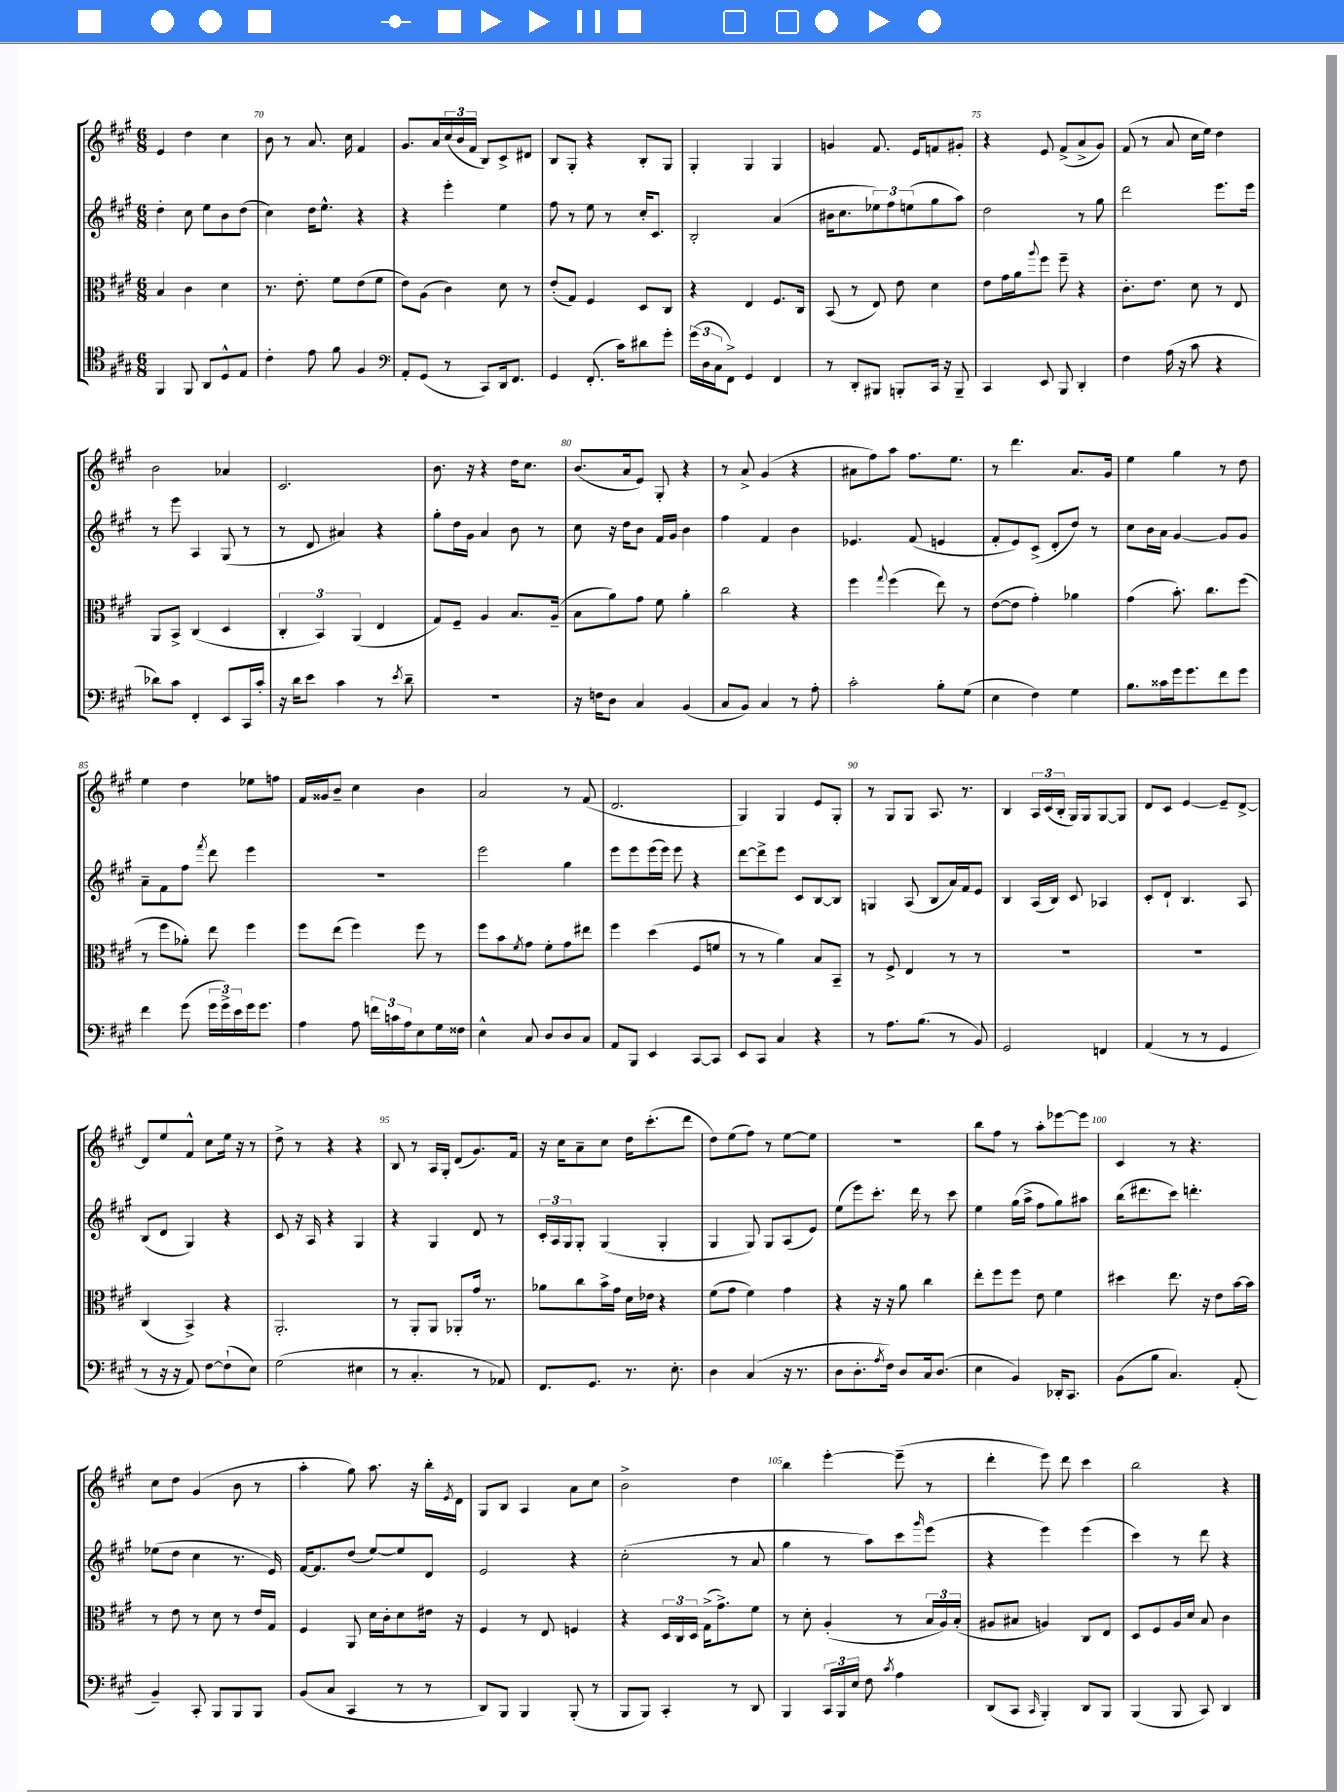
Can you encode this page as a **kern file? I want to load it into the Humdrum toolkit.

**kern	**kern	**kern	**kern
*part4	*part3	*part2	*part1
*staff4	*staff3	*staff2	*staff1
*clefC4	*clefC3	*clefG2	*clefG2
*k[f#c#g#]	*k[f#c#g#]	*k[f#c#g#]	*k[f#c#g#]
*M6/8	*M6/8	*M6/8	*M6/8
=69	=69	=69	=69
4FF#/	4B/	4dd'\	4e/
8FF#/	4c#\	8cc#\	4dd\
8AA/L	.	8ee\L	.
8D^^/	4d\	8b\	4cc#\
8E/J	.	(8dd\J	.
=70	=70	=70	=70
4c#'\	8.r	4cc#\)	8b\
.	.	.	8r
.	8.e'\	.	.
8e\	.	16dd\KL	8.a/
.	.	8.ee^^\J	.
8f#\	8f#\L	.	.
.	.	.	16cc#\
4F#/	(8e\	4r	4f#/
.	8f#\J	.	.
=71	=71	=71	=71
*clefF4	*	*	*
8AA'/L	8e\L)	4r	8.g#/L
(8GG#/J	(8A\J	.	.
.	.	.	16a/L
8r	4c#\)	4eee'\	(24cc#/
.	.	.	24b/
.	.	.	24f#/JJ
8CC#/L)	.	.	8B/L)
16DD/k	8d\	4ee\	8c#^/
8.FF#/J	.	.	.
.	8r	.	8d#X/J
=72	=72	=72	=72
4GG#/	(8e'/L	8ff#\	8B/L
.	8G#/J)	8r	8G#'/J
(8.FF#'/	4F#/	8ee\	4r
.	.	8r	.
16c#\KL)	.	.	.
8d#X\	8D/L	16cc#'/KL	8B'/L
.	.	8.c#/J	.
8g#'\J	8C#/J	.	8G#/J
=73	=73	=73	=73
(24g#\LL	4r	2B'/	4G#'/
24D\	.	.	.
24C#\J	.	.	.
8FF#^\J)	.	.	.
4GG#/	4E/	.	4G#/
4FF#/	8.F#/L	(4a/	4G#/
.	16C#/Jk	.	.
=74	=74	=74	=74
8r	(8BB/	16b#X\KL	4gn/
.	.	8.cc#\	.
8DD'/L	8r	.	.
8BBB#X/J	8E/)	12ee-X\)	8.f#/
.	.	12ff#\	.
8BBBn'/L	8e\	.	.
.	.	(12een\	.
.	.	.	16e/KL
16CC#/Jk	4d\	8gg#\	8fn/
16r	.	.	.
8BBB~/	.	8aa\J)	8g#X'/J
=75	=75	=75	=75
4CC#/	8e\L	2dd\	4r
.	16g#\L	.	.
.	16a\J	.	.
.	8qqaa/	.	.
8EE/	8ff#\J	.	8e/
8BBB/	8ff#~\	.	(8f#^/L
4DD'/	4r	8r	8a^/
.	.	8gg#\	8g#/J)
=76	=76	=76	=76
4F#\	8.c#'\L	2ddd\	(8f#/
.	.	.	8r
.	8.e\J	.	.
(16A\	.	.	8a/
16r	.	.	.
8c#\	8d\	.	16cc#\LL
.	.	.	16ee\JJ)
4r	8r	8.eee\L	4dd\
.	8E/	.	.
.	.	16eee\Jk	.
!!LO:LB:g=z
=77	=77	=77	=77
8d-X\L)	8AA/L	8r	2b\
8c#\J	8BB^/J	8eee\	.
4FF#'/	(4C#/	4A/	.
8EE/L	4D/	(8G#/	4a-X/
16CC#/L	.	8r	.
16c#'/JJ	.	.	.
=78	=78	=78	=78
16r	6C#'/	8r	2.c#/
16d\KL	.	.	.
8e\J	.	8d/	.
.	6BB/)	.	.
4c#\	.	4a#X/)	.
.	(6AA/	.	.
8r	4E/	4r	.
8qe/	.	.	.
8d~\	.	.	.
=79	=79	=79	=79
2.r	8G#/L)	8gg#'\L	8.b\
.	8F#~/J	16dd\L	.
.	.	16g#\JJ	16r
.	4A/	4a/	4r
.	8.B/L	8b\	16dd\KL
.	.	.	8.cc#\J
.	.	8r	.
.	(16A~/Jk	.	.
=80	=80	=80	=80
16r	8B\L	8cc#\	(8.b/L
16Fn\KL	.	.	.
8D\J	8a\)	16r	.
.	.	16dd\KL	16a/k
4C#/	8g#\J	8b\J	8e/J)
.	8f#\	16f#/LL	8G#'/
.	.	16g#/JJ	.
(4BB/	4a'\	4b\	4r
=81	=81	=81	=81
8C#/L	2cc#\	4ff#\	8r
8BB/J)	.	.	8a^/
4C#/	.	4f#/	(4g#/
8r	4r	4b\	4r
8A'\	.	.	.
=82	=82	=82	=82
2c#'\	4ff#\	4.e-X/	8a#X\L
.	.	.	8ff#\)
.	8qqgg#/	.	.
.	(4ff#\	.	8aa\J
.	.	(8f#/	8.ff#\L
8B'\L	8ee\)	4en/	.
.	.	.	8.ee\J
(8G#\J	8r	.	.
=83	=83	=83	=83
4E\	([8e\L	8f#'/L	8r
.	8e\J]	8e/)	4.ddd\
4F#\)	4g#'\)	(8c#^/J	.
.	.	8d'/L	.
4G#\	4a-X\	8dd/J)	8.a/L
.	.	8r	.
.	.	.	16g#/Jk
=84	=84	=84	=84
8.B\L	(4g#\	8cc#\L	4ee\
.	.	16b\L	.
16c##X\L	.	16a\JJ	.
16g#\J	8.b'\)	[4g#/	4gg#\
8.g#\	.	.	.
.	8.cc#\L	.	.
8f#\	.	8g#/L]	8r
8g#\J	(8ff#\J	8g#/J	8dd\
!!LO:LB:g=z
=85	=85	=85	=85
4f#\	8r	8a~\L	4ee\
.	8ff#\L	8f#\	.
(8g#\	8a-X'\J)	8ff#\J	4dd\
.	.	8qfff#/	.
24g#\LL	8ee\	8ddd\	.
24g#^\)	.	.	.
24e\	.	.	.
16g#\J	4ff#\	4eee\	8ee-X\L
8.g#\J	.	.	.
.	.	.	8ffn\J
=86	=86	=86	=86
4A\	8ff#\L	2.r	16f#/LL
.	.	.	16g##X/J
.	(8ee\J	.	8b~/J
8A\	4ff#\)	.	4cc#\
24fn\LL	.	.	.
24cn\	.	.	.
24A\J	.	.	.
8E\	8ff#\	.	4b\
16G#\L	8r	.	.
16F##X\JJ	.	.	.
=87	=87	=87	=87
4E^^\	8ff#\L	2eee\	2a/
.	8b\	.	.
.	8qf#/	.	.
8C#/	8g#\J	.	.
8D/L	8f#'\L	.	.
8D/	8g#\	4gg#\	8r
8C#/J	8ee#X\J	.	(8f#/
=88	=88	=88	=88
8AA/L	4ff#\	8eee\L	2.d/
8BBB/J	.	8eee\	.
4EE/	(4dd\	(16eee\L	.
.	.	16eee\JJ)	.
.	.	8eee\	.
[8CC#/L	8F#/L	4r	.
8CC#/J]	8fn/J	.	.
=89	=89	=89	=89
8EE/L	8r	[8ddd\L	4G#/)
8CC#/J	8r	8ddd^\]	.
4C#/	4a\)	8eee\J	4G#/
.	.	8c#/L	.
4r	8B/L	[8B/	8e/L
.	8BB~/J	8B/J]	8G#'/J
=90	=90	=90	=90
8r	8r	4Gn/	8r
8.A\L	8F#^/	.	8G#/L
.	4E/	(8A/	8G#/J
(8.B\J	.	.	.
.	.	8B/L	8.A/
8r	8r	16a/L)	.
.	.	16f#/J	8.r
8BB/)	8r	8e/J	.
=91	=91	=91	=91
2GG#/	2.r	4B/	4B/
.	.	(16A/LL	24A/LL
.	.	.	(24c#/
.	.	16B/JJ)	.
.	.	.	24B'/JJ
.	.	8c#/	16G#/LL)
.	.	.	16G#/J
4FFn/	.	4A-X/	[8G#/
.	.	.	8G#/J]
=92	=92	=92	=92
(4AA/	2.r	8c#'/L	8d/L
.	.	8d`/J	8c#/J
8r	.	4.B/	[4e/
8r	.	.	.
4GG#/	.	.	8e~/L]
.	.	8A/	[8d^/J
!!LO:LB:g=z
=93	=93	=93	=93
8r	(4C#/	(8B/L	8d/L]
16r	.	8d/J	8ee/
16r	.	.	.
8AA/)	4BB^/)	4G#/)	8f#^^/J
[8F#\L	.	.	8cc#\L
(8F#`\]	4r	4r	16ee\Jk
.	.	.	16r
8E\J)	.	.	8r
=94	=94	=94	=94
(2G#\	2.AA'/	8c#/	8dd^\
.	.	16r	8r
.	.	16A/	.
.	.	4r	4r
4E#X\	.	4G#/	4r
=95	=95	=95	=95
8r	8r	4r	8B/
4.C#'/	8AA'/L	.	8r
.	8AA/J	4G#/	16A/LL
.	.	.	16G#'/JJ
.	8AA-X'/L	.	(8d/L
8r	16g#/Jk	8d/	8.g#/)
.	8.r	.	.
8AA-X/)	.	8r	.
.	.	.	16f#/Jk
=96	=96	=96	=96
8.FF#/L	8a-X\L	24c#'/LL	16r
.	.	24A/	.
.	.	.	16cc#\KL
.	.	24G#/J	.
.	8cc#\	8G#'/J	8a~\
8.GG#/J	.	.	.
.	16b^\L	(4G#/	8cc#\J
.	16g#\JJ	.	.
8.r	16d\LL	.	16dd\KL
.	16e-X\JJ	.	(8.ccc#'\
.	4r	4G#'/	.
8.E'\	.	.	.
.	.	.	8ddd\J
=97	=97	=97	=97
4D\	(8f#\L	4G#/	8dd\L)
.	8g#\J	.	(8ee\
(4C#/	4f#\)	8G#/)	8ff#\J)
.	.	8G#/L	8r
16r	4g#\	(8A/	[8ee\L
8.r	.	.	.
.	.	8e/J)	8ee\J]
=98	=98	=98	=98
8D\L	4r	(8ee\L	2.r
8.D'\	.	8eee\)	.
.	16r	8.ccc#'\J	.
8qA/	.	.	.
16F#\Jk)	16r	.	.
8D/L	8a\	.	.
.	.	16ddd\	.
16C#/k	4cc#\	8r	.
(8.D/J	.	.	.
.	.	8ccc#\	.
=99	=99	=99	=99
4E\	8ee'\L	4ee\	8bb\L
.	8ff#\	.	8ff#\J
4BB/)	8ff#\J	(16gg#\LL	8r
.	.	16aa^\JJ	.
.	8e\	8ff#\L	8aa'\L
16DD-X'/KL	4f#\	8gg#\)	[8eee-X\
8.CC#/J	.	.	.
.	.	8aa#X\J	8eee-\J]
=100	=100	=100	=100
(8BB\L	4dd#X\	(16bb\KL	4c#/
.	.	8.ddd#X\	.
8B\J	.	.	.
4.C#/)	8.ee\	8ccc#\J)	8r
.	.	4.dddn'\	4.r
.	16r	.	.
.	8e\L	.	.
(8AA'/	[16b\L	.	.
.	16b\JJ]	.	.
!!LO:LB:g=z
=101	=101	=101	=101
4BB~/)	8r	(8ee-X\L	8cc#\L
.	8e\	8dd\J	8dd\J
8CC#'/	8r	4cc#\	(4g#/
8BBB/L	8d\	.	.
8BBB/	8r	8.r	8b\
8BBB/J	16e/LL	.	8r
.	16G#/JJ	16e/)	.
=102	=102	=102	=102
(8BB/L	4F#/	[16f#/KL	4aa'\
.	.	8.f#/]	.
8C#/J	.	.	.
4CC#/	8AA/	(8dd/J	8gg#\)
.	16d\LL	[8ee/L)	8.aa\
.	16c#'\J	.	.
8r	8d\	8ee/]	.
.	.	.	16r
8r	16e#X\Jk	8d/J	16bb'\LL
.	.	.	8qe/
.	16r	.	16d\JJ
=103	=103	=103	=103
8DD/L)	4F#/	2e/	8G#/L
8BBB/J	.	.	8B/J
4BBB/	8r	.	4A/
.	8E/	.	.
(8BBB'/	4Fn/	4r	8a\L
8r	.	.	8cc#\J
=104	=104	=104	=104
8BBB/L	4r	(2cc#'\	2b^\
8BBB/J)	.	.	.
4CC#'/	24D/LL	.	.
.	24C#/	.	.
.	24D/JJ	.	.
.	(16G#^\KL	.	.
.	8.g#^\)	.	.
8r	.	8r	4dd\
8DD/	8f#\J	8a/	.
=105	=105	=105	=105
4BBB/	8r	4gg#\	4bb\
.	8d'\	.	.
24CC#/LL	(4A'/	8r	[4eee'\
24BBB/	.	.	.
24E/JJ	.	.	.
8F#\	.	8aa\L)	.
8qc#/	.	.	.
4A\	8r	8ccc#\	(8eee~\]
.	.	16qqggg#/	.
.	24B/LL	(8eee\J	8r
.	24A/)	.	.
.	(24B'/JJ	.	.
=106	=106	=106	=106
(8DD/L	8A#X/L	4r	4ddd'\
8CC#/J	8B#X/J	.	.
16qqCC#/	.	.	.
4BBB'/)	4An/)	4eee\)	8eee\)
.	.	.	8ddd\
8DD/L	8C#/L	(4eee\	4ccc#\
8BBB/J	8E/J	.	.
=107	=107	=107	=107
(4BBB/	8D/L	4ccc#\)	2bb\
.	8F#/	.	.
8BBB/	16A/L	8r	.
.	16d/JJ	.	.
8CC#/)	8B/	8ddd\	.
4DD/	4c#\	4r	4r
==	==	==	==
*-	*-	*-	*-
